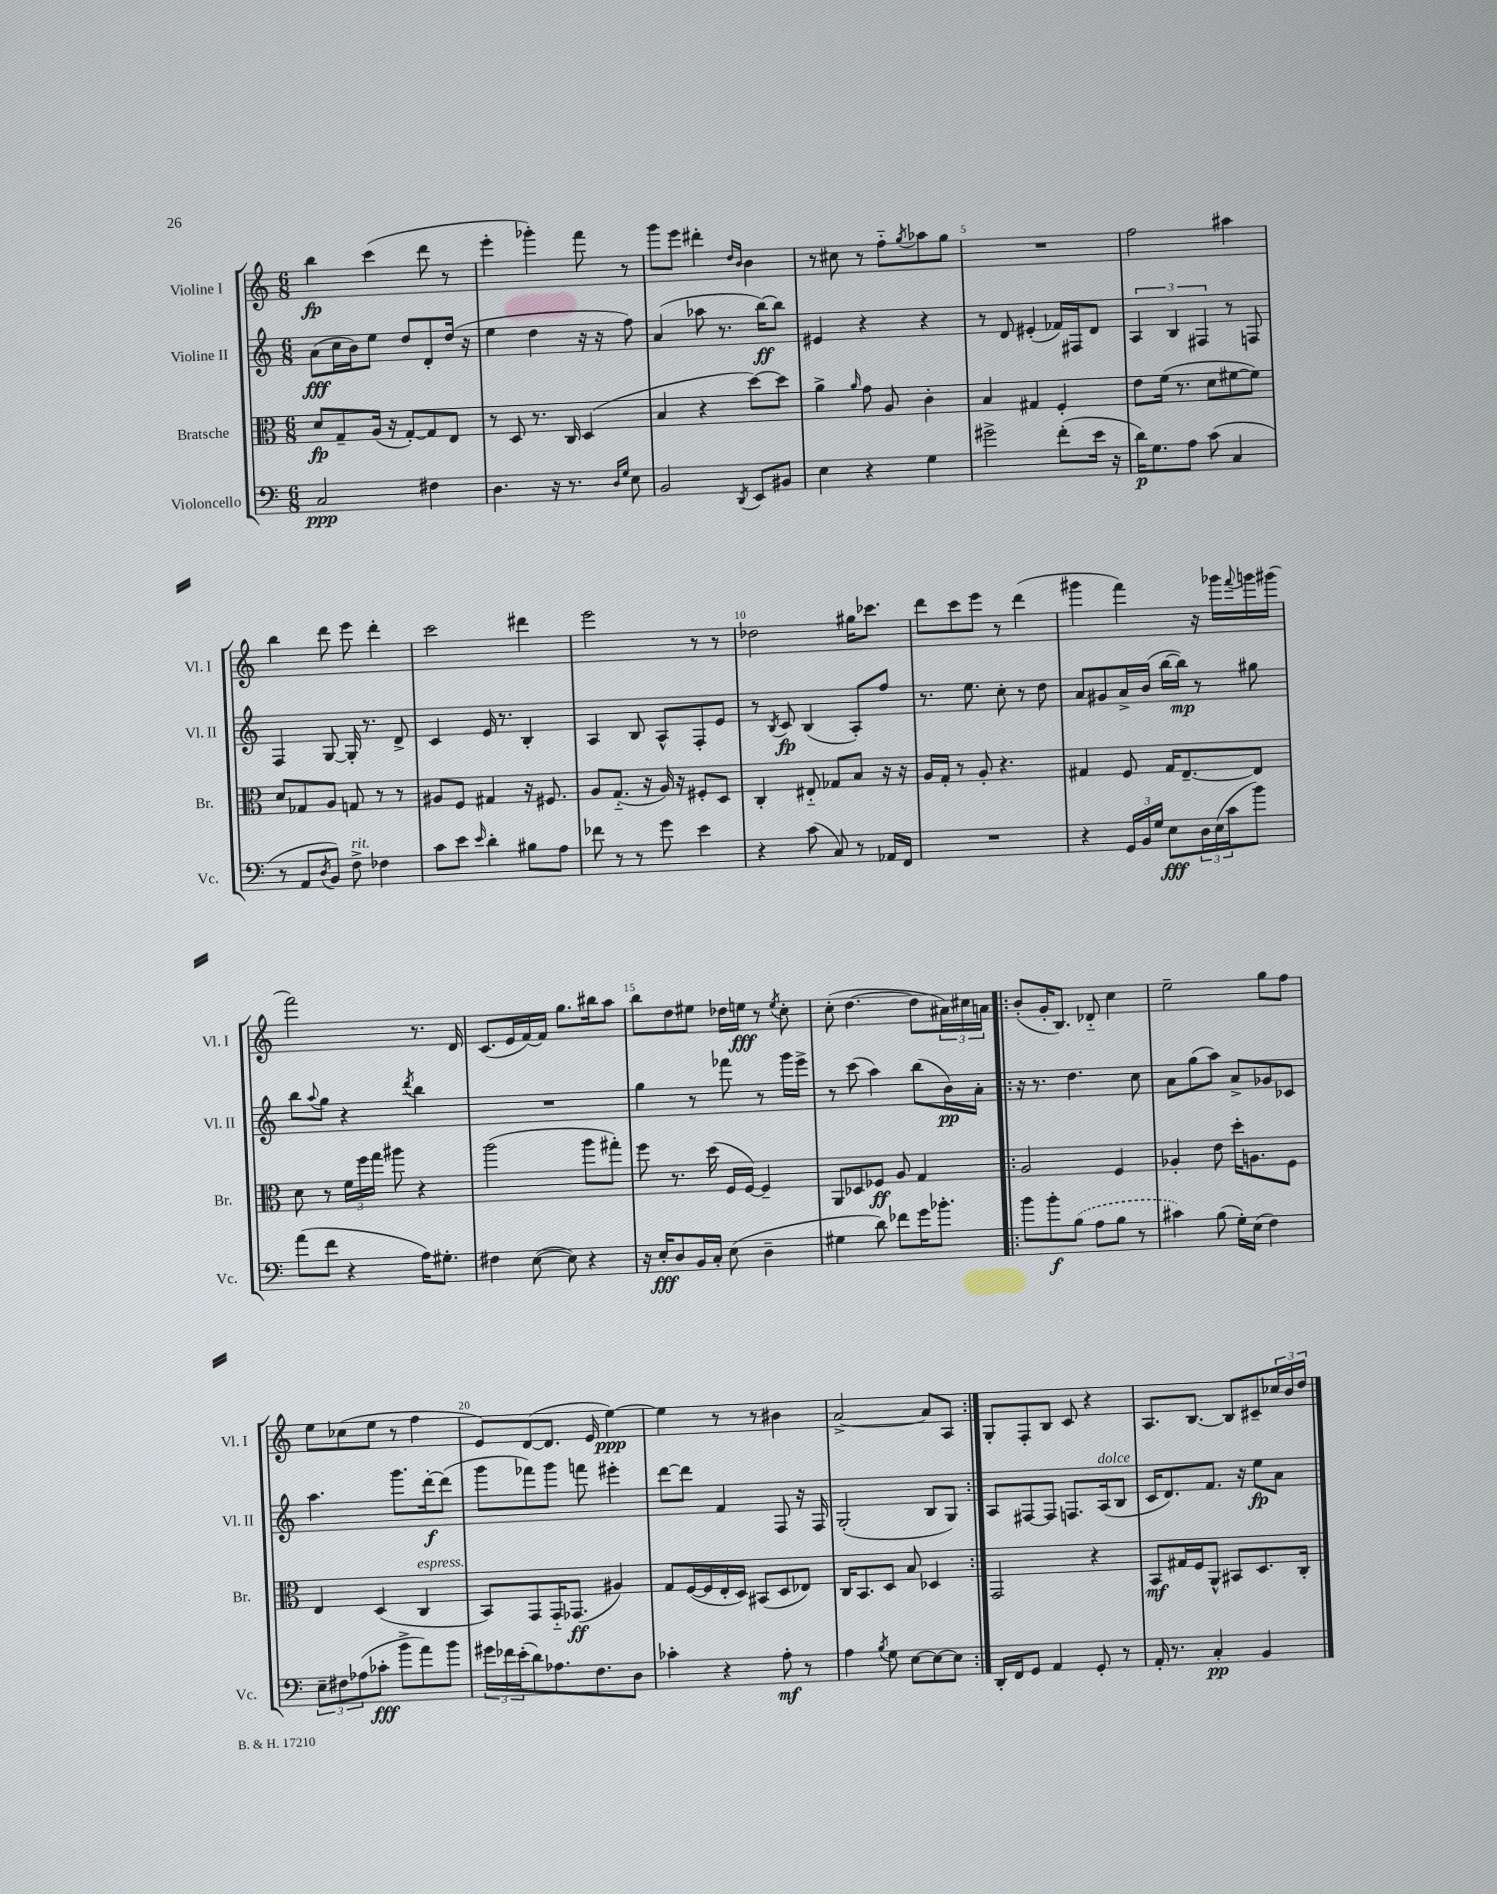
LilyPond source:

<<
\new StaffGroup <<
\new Staff = "s0" \with { instrumentName = "Violine I" shortInstrumentName = "Vl. I" } {
    \clef treble \key c \major \numericTimeSignature \time 6/8
    b''4\fp c'''4( d'''8 r8 |
    e'''4-. ges'''4-.) f'''8 r8 |
    g'''8 e'''8 dis'''4-. \grace { d''16 b'16 } b'4 |
    r8 cis''8 r8 f''8-_ \acciaccatura { g''8 } aes''8 g''8 |
    R2. |
    f''2 ais''4 |
    b''4 d'''8 e'''8 d'''4-. |
    c'''2 dis'''4 |
    e'''2 r8 r8 |
    des''2 gis''16 ces'''8. |
    d'''8 c'''8 e'''8 r8 d'''4( |
    gis'''4 f'''4) r16 ges'''16 \appoggiatura { f'''8 } g'''16 gis'''16( |
    f'''2) r8. d'16 |
    c'8.( e'16 f'16~) f'16 g''8. bis''16 a''8 |
    b''8 d''8 eis''8 des''16 e''16\fff r8 \acciaccatura { e''8 } c''8-. |
    c''8-.( d''4.~ d''8 \tuplet 3/2 { ais'16) cis''16 a'16 } |
    \repeat volta 2 { b'8-.( g'16-. b8.) des'8-_ c''4 |
    e''2-- g''8 f''8 |
    e''8 ces''8( e''8 r8 f''4 |
    e'8) d'8~( d'8. e'16 e''4~\ppp) |
    e''4 r8 r8 bis'4 |
    a'2~-> a'8 a8 | }
    g8-. f8-. b8 c'8 r4 |
    a8. b8.~ b8 cis'8-- \tuplet 3/2 { ces''16 b'16 d''16 } \bar "|." |
}
\new Staff = "s1" \with { instrumentName = "Violine II" shortInstrumentName = "Vl. II" } {
    \clef treble \key c \major \numericTimeSignature \time 6/8
    a'8\fff( c''16 b'16) e''8 d''8 d'8-. d''16( r16 |
    e''4 d''4 r16 r16 f''8) |
    a'4( aes''8 r8. b''16~\ff) b''8 |
    eis'4 r4 r4 |
    r8 d'8 eis'4-.( fes'16) fis16 d'8 |
    \tuplet 3/2 { a4 b4 fis4 } r8 f8 |
    f4 g8~ g16-. r8. d'8-> |
    c'4 e'16 r8. b4-. |
    a4 b8 a8-^ f8-. e'8 |
    r8 \acciaccatura { b8 } c'8\fp b4( a8-.) f''8 |
    r8. e''8. c''8-. r8 d''8 |
    a'8 gis'8 a'16-> b'16( b''16~ b''16\mp) r8 gis''8 |
    b''8 \appoggiatura { a''8 } g''8 r4 \acciaccatura { d'''8 } b''4 |
    R2. |
    g''4 r8 fes'''8 r8 g'''16 e'''16-> |
    r8 c'''8( a''4) b''8( b'16\pp) a'16-. |
    \repeat volta 2 { r16 r8. d''4. c''8 |
    a'8 g''8( a''8) a'8-> ges'8 ces'8 |
    a''4. g'''8. d'''16~-.\f d'''8( |
    g'''8 fes'''8) g'''8 f'''8 eis'''4-. |
    d'''8~ d'''8 f'4 f8 r16 f16 |
    g2-.( b8 g8) | }
    a8 fis8~ fis8 f8. a16^\markup { \italic "dolce" }( b8 |
    c'16 d'8.) f'8. r16 e''8\fp a'8 \bar "|." |
}
\new Staff = "s2" \with { instrumentName = "Bratsche" shortInstrumentName = "Br." } {
    \clef alto \key c \major \numericTimeSignature \time 6/8
    d'8\fp g8-- a16( r16 g8~-.) g8 e8 |
    r8 d8 r8. c16 d4( |
    b4 r4 d''8~) d''8 |
    a'4-> \grace { a'16 } g'8 a8 c'4-. |
    b4 gis4 f4-. |
    e'8 f'16( r8. d'8 fis'8~ fis'8) |
    d'8 ges8 a8 g8 r8 r8 |
    ais8 f8 gis4 r16 fis8. |
    a8 g8.-_( r16 a16) r16 fis8-. d8 |
    c4-. eis8-_ ges8 b8 r16 r16 |
    a16 g16-. r8 a8-. r4. |
    gis4 f8 gis16 e8.~-- e8 |
    d'8 r8 \tuplet 3/2 { f'16 f''16 g''16 } ais''8 r4 |
    a''2( a''8 gis''8-.) |
    f''8 r8. d''16( f16 f16~) f4-- |
    a,8 des8 fes8\ff a8 g4 |
    \repeat volta 2 { a2 f4 |
    aes4-. e'8 d''16-. a8. f8 |
    e4 d4( c4^\markup { \italic "espress." } |
    b,8) g,8 g,16-_ ges,8.\ff( ais4) |
    g8 f16~( f16 e16-. d16) bis,8( d8 ees8) |
    c16 b,8. d8 b8 des4 | }
    g,2 r4 |
    b,8\mf gis16 f16 a,8-^ bis,8 d8. c16-. \bar "|." |
}
\new Staff = "s3" \with { instrumentName = "Violoncello" shortInstrumentName = "Vc." } {
    \clef bass \key c \major \numericTimeSignature \time 6/8
    c2\ppp fis4 |
    d4. r16 r8. \grace { d16 g16 } e8 |
    b,2 \acciaccatura { d,8 } e,8 bis,8 |
    e4 r4 g4 |
    gis'2-> f'8-.( e'16 r16 |
    d'16\p) g8. a8 c'8( c4 |
    r8 a,8 \acciaccatura { d8 } b,8) f8->^\markup { \italic "rit." } fes4 |
    c'8 e'8 \grace { e'16 } d'4-. bis8 a8 |
    fes'8 r8 r8 g'8 e'4 |
    r4 c'8( c8) r8 aes,16 f,16 |
    R2. |
    r4 \tuplet 3/2 { g,16 b,16 g16 } e8\fff \tuplet 3/2 { d16 e16( c'16 } b'8) |
    a'8( f'8 r4 a16) gis8.-. |
    fis4 e8~( e8) r4 |
    r16 e16-.\fff d8 b,16 c16-. e8( d4-- |
    gis4 d'8) fes'8 g'16 bes'8.-. |
    \repeat volta 2 { b'8 b'8-.\f \once \slurDashed b8( a8 b8 r8 |
    cis'4) b8( g16-.) e16( f4) |
    \tuplet 3/2 { e8-- fis8 aes8( } ces'8-.\fff b'8-> a'8) b'8 |
    \tuplet 3/2 { gis'16 fes'16 e'16-.( } d'8) aes8. f8. d8 |
    ces'4-. r4 a8-.\mf r8 |
    a4 \acciaccatura { b8 } g8 e8~ e8~ e8 | }
    d,16-. f,16 g,8 a,4 g,8-. r8 |
    a,16-. r8. c4-.\pp b,4 \bar "|." |
}
>>
>>
\layout { \context { \Score \override BarNumber.break-visibility = ##(#f #t #t) barNumberVisibility = #(every-nth-bar-number-visible 5) } }
